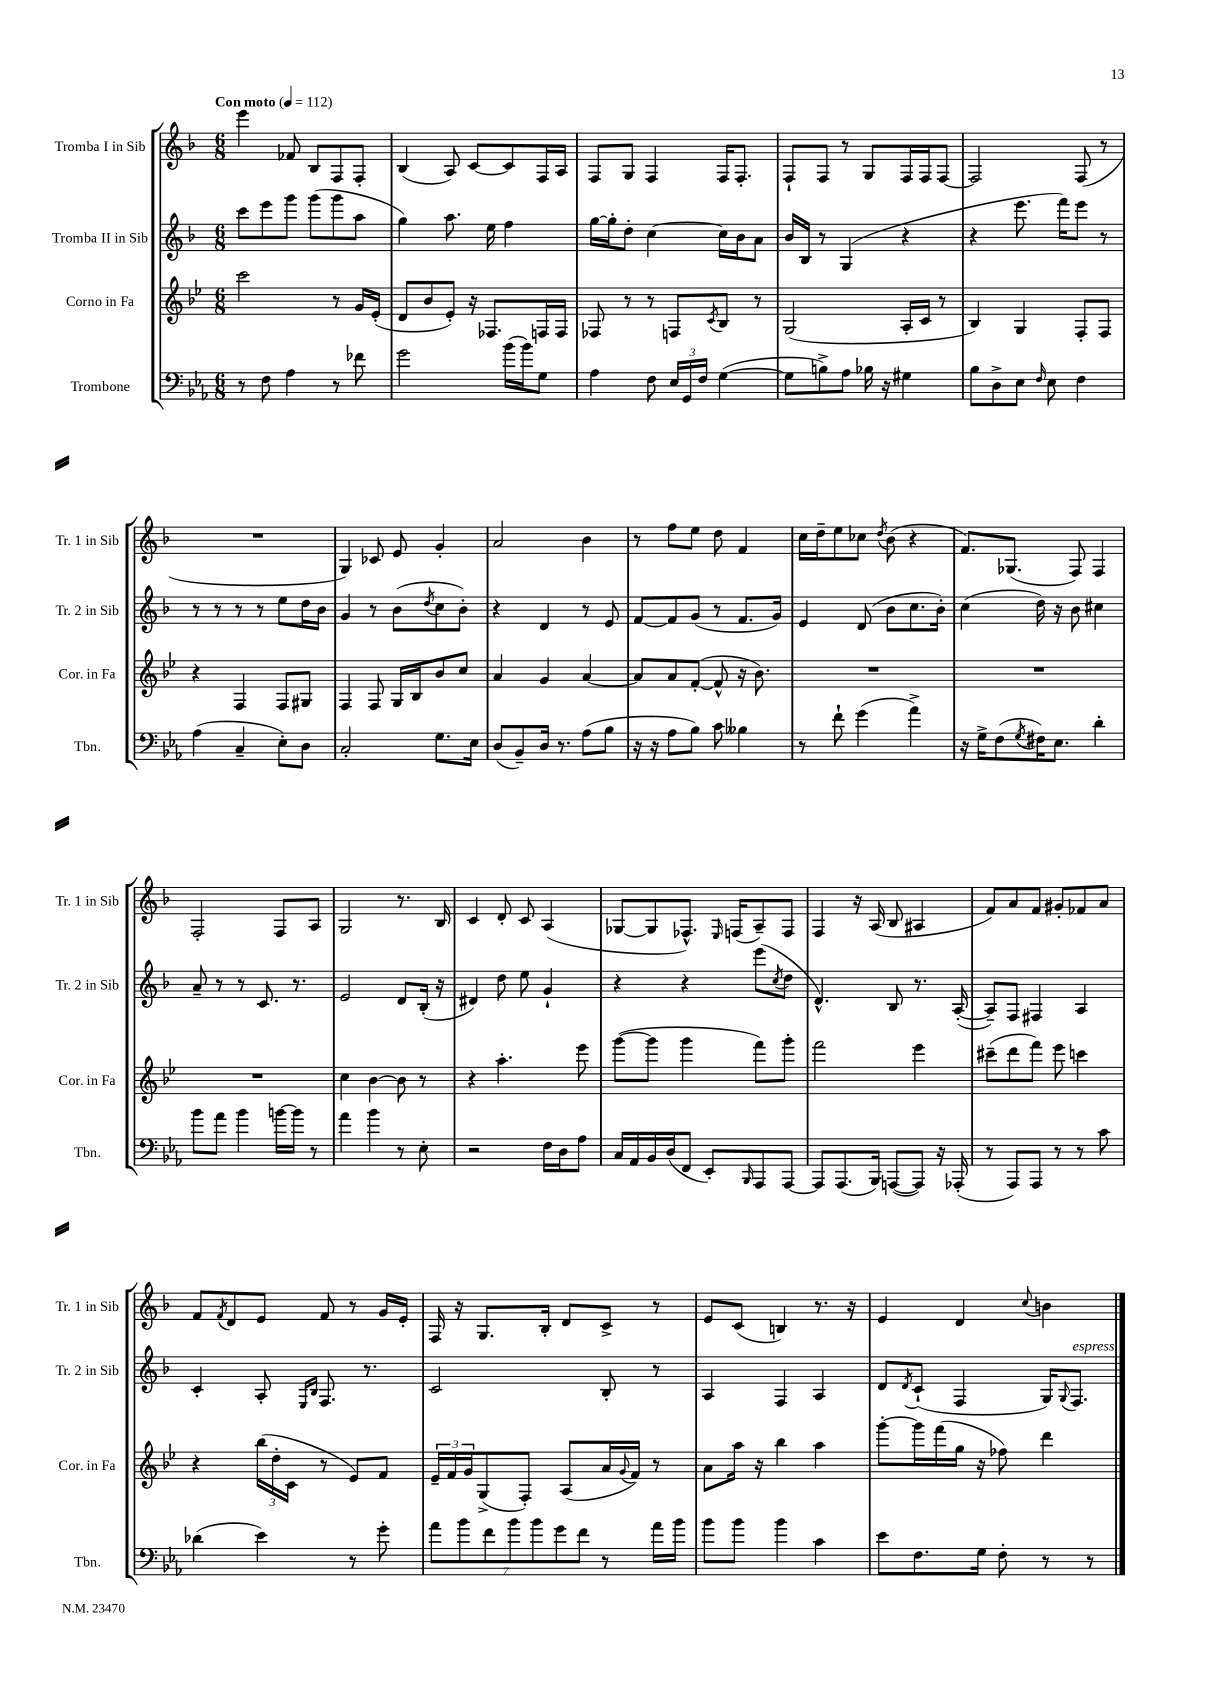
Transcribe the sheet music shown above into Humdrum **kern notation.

**kern	**kern	**kern	**kern
*staff4	*staff3	*staff2	*staff1
*clefF4	*clefG2	*clefG2	*clefG2
*k[b-e-a-]	*k[b-e-]	*k[b-]	*k[b-]
*M6/8	*M6/8	*M6/8	*M6/8
*MM112	*MM112	*MM112	*MM112
8r	2ccc\	8ccc\L	4eee\
8F\	.	8eee\	.
4A-\	.	8ggg\J	8f-/
.	.	(8ggg\L	8B-/L
8r	8r	8ggg\	8F/
8f-\	16g/LL	8aa\J	8F'/J
.	(16e-'/JJ	.	.
=	=	=	=
2g\	8d/L	4gg\)	(4B-/
.	8b-/	.	.
.	8e-'/J)	8.aa\	8A/)
.	16r	.	[8c/L
.	8.F-/L	16ee\	.
(16b-\LL	.	4ff\	8c/]
16b-\J)	.	.	.
8G\J	16F/L	.	16F/L
.	16F/JJ	.	16A/JJ
=	=	=	=
4A-\	8F-/	[16gg\LL	8F/L
.	.	16gg'\]J	.
.	8r	8dd'\J	8G/J
8F\	8r	[4cc\	4F/
24E-/LL	8F/L	.	.
24GG/	.	.	.
24F/JJ	.	.	.
.	8qc/	.	.
([4G\	8B-/J	16cc\]LL	16F/LK
.	.	16b-\J	8.F'/J
.	8r	8a\J	.
=	=	=	=
8G\]L	(2G/	16b-/LL	8F`/L
.	.	16B-/JJ	.
8B^\)	.	8r	8F/J
8A-\J	.	(4G/	8r
16B-\	.	.	8G/L
16r	.	.	.
4G#\	16A'/LL	4r	16F/L
.	16c/JJ	.	16F/J
.	8r	.	[8F/J
=	=	=	=
8B-\L	4B-/)	4r	2F/]
8D^\	.	.	.
8E-\J	4G/	8.eee\	.
16qqF/	.	.	.
8E-\	.	.	.
.	.	16fff\LK)	.
4F\	8F'/L	8eee\J	(8F/
.	8F/J	8r	8r
=	=	=	=
(4A-\	4r	8r	2.r
.	.	8r	.
4C~/	4F/	8r	.
.	.	8r	.
8E-'\L)	8F/L	8ee\L	.
8D\J	8G#/J	16dd\L	.
.	.	16b-\JJ	.
=	=	=	=
2C'/	4F/	4g/	4G/)
.	8F/	8r	8c-/
.	16G/LL	(8b-\L	8e/
.	16B-/J	.	.
.	.	8qdd/	.
8.G\L	8b-/	8cc\	4g'/
.	8cc/J	8b-'\J)	.
16E-\Jk	.	.	.
=	=	=	=
(8D/L	4a/	4r	2a/
8BB-~/)	.	.	.
16D/Jk	4g/	4d/	.
8.r	.	.	.
(8A-\L	[4a/	8r	4b-\
8B-\J	.	8e/	.
=	=	=	=
16r	8a/]L	[8f/L	8r
16r	.	.	.
8A-\L	8a/	8f/]	8ff\L
8B-\J)	([8f'/J	(8g/J	8ee\J
8c\	8f^^/]	8r	8dd\
4B--\	16r	8.f/L	4f/
.	8.b-\)	.	.
.	.	16g/Jk)	.
=	=	=	=
8r	2.r	4e/	16cc\LL
.	.	.	16dd~\J
8f`\	.	.	8ee\
(4g\	.	(8d/	8cc-\J
.	.	.	8qdd/
.	.	8b-\L	(8b-\
4a-^\)	.	8.cc\	4r
.	.	16b-'\Jk)	.
=	=	=	=
16r	2.r	(4cc\	8.f/L)
16G^\LK	.	.	.
(8F\	.	.	.
.	.	.	(8.G-/J
8qG/	.	.	.
16F#\K)	.	16dd\)	.
8.E-\J	.	16r	.
.	.	8b-\	8F/)
4d'\	.	4cc#\	4F/
=	=	=	=
8b-\L	2.r	8a~/	2F'/
8a-\J	.	8r	.
4b-\	.	8r	.
.	.	8.c/	.
[16b\LL	.	.	8F/L
16b\]JJ	.	8.r	.
8r	.	.	8A/J
=	=	=	=
4a-\	4cc\	2e/	2G/
4b-\	[4b-\	.	.
8r	8b-\]	8d/L	8.r
8E-'\	8r	(16B-'/Jk	.
.	.	16r	16B-/
=	=	=	=
2r	4r	4d#/)	4c/
.	4.aa'\	8dd\	8d'/
.	.	8ee\	8c/
16F\LL	.	4g`/	(4A/
16D\J	.	.	.
8A-\J	8eee-\	.	.
=	=	=	=
16C/LL	([8ggg\L	4r	[8G-/L
16AA-/	.	.	.
16BB-/	8ggg\]J	.	8G-/]
(16D/J	.	.	.
8FF/J	4ggg\	4r	8.F-^^/J)
8EE-'/L)	.	.	.
.	.	.	16qqE/
.	.	.	(16F/LK
16qqBBB-/	.	.	.
8AAA-/	8fff\L)	(8eee\L	8A~/)
.	.	8qcc/	.
[8AAA-/J	8ggg'\J	8dd\J	8F/J
=	=	=	=
8AAA-/]L	2fff\	4.d^^/)	4F/
(8.AAA-/	.	.	.
.	.	.	16r
16BBB-/Jk)	.	.	(16A/
([8AAA/L	.	8B-/	8B-/
8AAA/]J)	4eee-\	8.r	4A#/
16r	.	.	.
(16AAA-'/	.	([16A'/	.
=	=	=	=
8r	(8ccc#~\L	8A~/]L)	8f/L)
8AAA-/L)	8ddd\	8F/J	8a/
8AAA-/J	8fff\J)	4F#/	8f/J
8r	8eee-\	.	8g#'/L
8r	4ccc\	4A/	8f-/
8c\	.	.	8a/J
=	=	=	=
(4d-\	4r	4c'/	8f/L
.	.	.	8qf/
.	.	.	8d/
4e-\)	(24bb-\LL	8A'/	8e/J
.	24dd'\	.	.
.	24c\JJ	.	.
.	.	16qqE/LL	.
.	.	16qqB-/JJ	.
.	8r	8.F/	8f/
8r	8e-/L)	.	8r
.	.	8.r	.
8g'\	8f/J	.	16g/LL
.	.	.	16e'/JJ
=	=	=	=
14a-\L	24e-~/LL	2c/	16F/
.	24f/	.	.
.	.	.	16r
14b-\	.	.	.
.	24g/J	.	.
.	(8G^/	.	8.G/L
14f\	.	.	.
14b-\	.	.	.
.	8F'/J)	.	.
14b-\	.	.	.
.	.	.	16B-'/Jk
14g\	.	.	.
.	(8A/L	.	8d/L
14f\J	.	.	.
8r	16a/L	8B-'/	8c^/J
.	8qqg/	.	.
.	16f/JJ)	.	.
16a-\LL	8r	8r	8r
16b-\JJ	.	.	.
=	=	=	=
8b-\L	8a\L	4A/	8e/L
8b-\J	16aa\Jk	.	(8c/J
.	16r	.	.
4b-\	4bb-\	4F/	4B/)
4c\	4aa\	4A/	8.r
.	.	.	16r
=	=	=	=
8e-\L	[8ggg'\L	8d/L	4e/
.	.	8qd/	.
8.F\	16ggg\]L	(8c`/J	.
.	(16fff\	.	.
.	16gg\JJ	4F/	4d/
16G\Jk	16r	.	.
8F'\	8ff-\)	.	.
.	.	.	8qqcc/
8r	4ddd\	16G/LK)	4b\
.	.	8qqG/	.
.	.	8.F/J	.
8r	.	.	.
==	==	==	==
*-	*-	*-	*-
